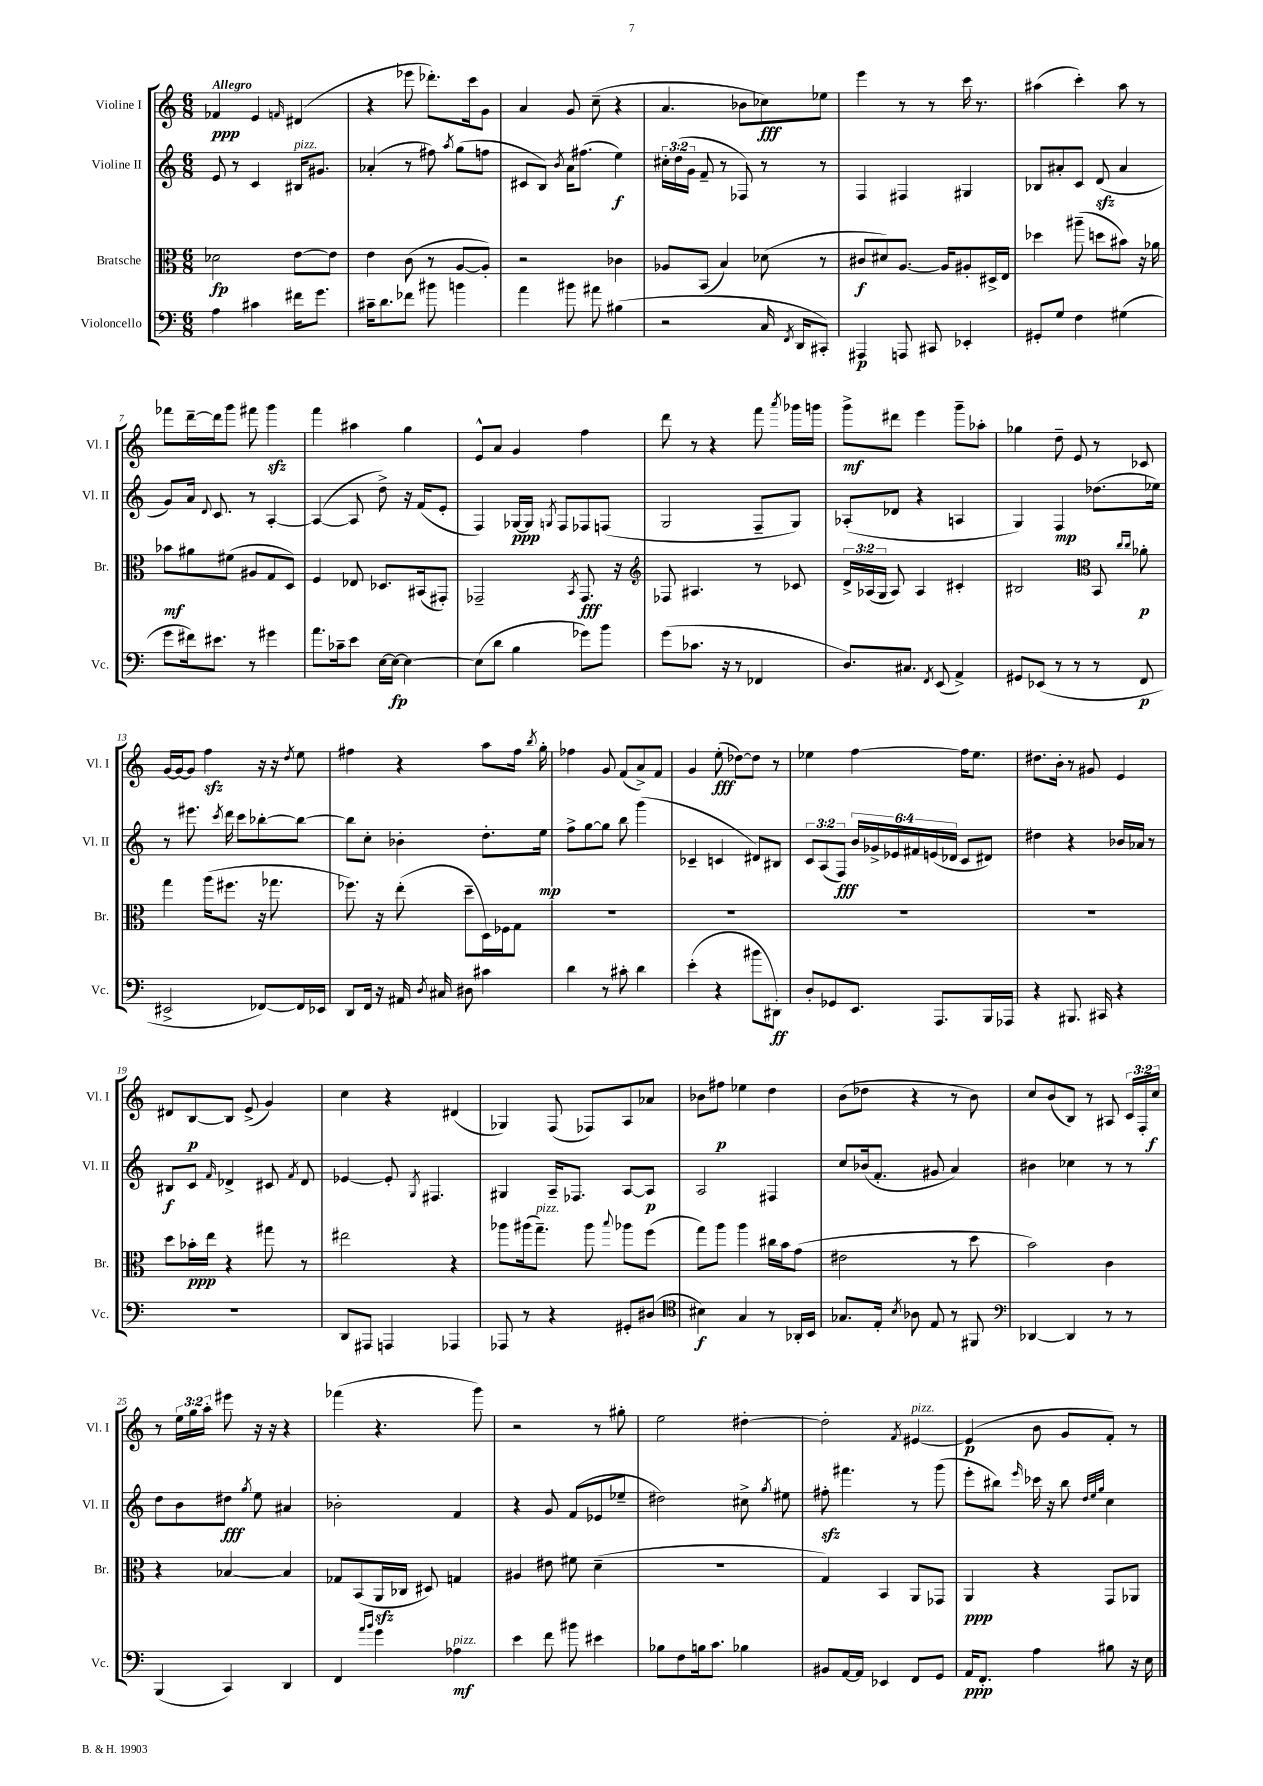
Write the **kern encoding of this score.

**kern	**dynam	**kern	**dynam	**kern	**dynam	**kern	**dynam
*part4	*part4	*part3	*part3	*part2	*part2	*part1	*part1
*staff4	*staff4	*staff3	*staff3	*staff2	*staff2	*staff1	*staff1
*I"Violoncello	*	*I"Bratsche	*	*I"Violine II	*	*I"Violine I	*
*I'Vc.	*	*I'Br.	*	*I'Vl. II	*	*I'Vl. I	*
*clefF4	*	*clefC3	*	*clefG2	*	*clefG2	*
*k[]	*	*k[]	*	*k[]	*	*k[]	*
*M6/8	*	*M6/8	*	*M6/8	*	*M6/8	*
=1	=1	=1	=1	=1	=1	=1	=1
!	!	!	!	!	!	!LO:TX:a:B:t=Allegro	!
4A\	.	2d-X\	fp	8e/	.	4f-X/	ppp
.	.	.	.	8r	.	.	.
4c#X\	.	.	.	4c/	.	4e/	.
.	.	.	.	.	.	16qqfn/	.
!	!	!	!	!LO:TX:a:i:t=pizz.	!	!	!
16f#X\KL	.	[8e\L	.	16B#X/KL	.	(4d#X/	.
8.g\J	.	.	.	8.g#X/J	.	.	.
.	.	8e\J]	.	.	.	.	.
=2	=2	=2	=2	=2	=2	=2	=2
16c#X~\KL	.	4e\	.	(4a-X'/	.	4r	.
8.d\	.	.	.	.	.	.	.
8f-X\J	.	(8c\	.	8r	.	8eee-X\	.
8b#X\	.	8r	.	8ff#X\)	.	8.ddd-X'\L)	.
.	.	.	.	8qaa/	.	.	.
4bn\	.	[8A/L	.	(8gg\L	.	.	.
.	.	.	.	.	.	16ccc\k	.
.	.	8A'/J])	.	8ffn\J	.	8g\J	.
=3	=3	=3	=3	=3	=3	=3	=3
4a\	.	2r	.	8c#X/L	.	4a/	.
.	.	.	.	8B/J)	.	.	.
.	.	.	.	8qb/	.	.	.
8b#X\	.	.	.	16a\KL	.	8g/	.
.	.	.	.	(8.ff#X\J	.	.	.
8a#X\	.	.	.	.	.	(8cc~\	.
(4B#X\	.	4c-X\	.	4ee\)	f	4r	.
=4	=4	=4	=4	=4	=4	=4	=4
2r	.	8A-X/L	.	24cc#X'\LL	.	4.a/	.
.	.	.	.	(24dd\	.	.	.
.	.	.	.	24g\JJ	.	.	.
.	.	(8BB/J	.	8f~/	.	.	.
.	.	4B/)	.	8r	.	.	.
.	.	.	.	8F-X/)	.	8b-X\L	.
16C/	.	(8d-X\	.	8r	.	8cc-X\)	fff
8qFF/	.	.	.	.	.	.	.
16DD/KL	.	.	.	.	.	.	.
8CC#X'/J)	.	8r	.	8r	.	8ee-X\J	.
=5	=5	=5	=5	=5	=5	=5	=5
4AAA#X/	p	8c#X/L	f	4F/	.	4eee\	.
.	.	8d#X/)	.	.	.	.	.
8AAAn/	.	[8.A/J	.	4F#X/	.	8r	.
8CC#X/	.	.	.	.	.	8r	.
.	.	16A/KL]	.	.	.	.	.
4EE-X'/	.	8A#X'/	.	4G#X/	.	16ccc\	.
.	.	.	.	.	.	8.r	.
.	.	16D#X^/L	.	.	.	.	.
.	.	16E/JJ	.	.	.	.	.
=6	=6	=6	=6	=6	=6	=6	=6
8GG#X'/L	.	4dd-X\	.	8B-X/L	.	(4aa#X\	.
8G/J	.	.	.	8a#X'/	.	.	.
4F\	.	(8aa#X~\	.	8c/J	.	4ccc'\)	.
.	.	8ddn\L	.	(8dzz/	.	.	.
(4G#X\	.	8b#X\J)	.	4a#/	.	8aa#\	.
.	.	16r	.	.	.	8r	.
.	.	16a-X\	.	.	.	.	.
!!LO:LB:g=z
=7	=7	=7	=7	=7	=7	=7	=7
8g\L	.	8b-X\L	mf	8g/L)	.	8fff-X\L	.
16f#X\k)	.	8a#X\	.	16a/Jk	.	[16ddd~\L	.
.	.	.	.	8qqd/	.	.	.
8.e#X\J	.	.	.	8.c/	.	16ddd\J]	.
.	.	(8f#X\J	.	.	.	8ggg\J	.
8r	.	8A#X/L	.	8r	.	8fff#X\	.
4g#X\	.	8G/	.	[4A'/	.	4gggzz\	.
.	.	8D/J)	.	.	.	.	.
=8	=8	=8	=8	=8	=8	=8	=8
8.a\L	.	4F/	.	(4A/_	.	4fff\	.
16c-X~\k	.	.	.	.	.	.	.
8e\J	.	8E-X/	.	8A/]	.	4aa#X\	.
[16E\LL	.	8.D-X/L	.	8dd^\)	.	.	.
16E\JJ_	fp	.	.	.	.	.	.
4E\_	.	.	.	16r	.	4gg\	.
.	.	(16BB#X/k	.	(16f/KL	.	.	.
.	.	8GG#X'/J)	.	8e'/J	.	.	.
=9	=9	=9	=9	=9	=9	=9	=9
(8E\L]	.	2GG-X~/	.	4F/)	.	8e^^/L	.
8d\J	.	.	.	.	.	8a/J	.
4B\	.	.	.	[16G-X/LL	ppp	4g/	.
.	.	.	.	16G-/JJ]	.	.	.
.	.	.	.	8qGn/	.	.	.
.	.	.	.	8F/L	.	.	.
.	.	8qBB/	.	.	.	.	.
8g-X\L)	.	8.GG-/	fff	8F-X/	.	4ff\	.
8b\J	.	.	.	(8Fn/J	.	.	.
.	.	16r	.	.	.	.	.
=10	=10	=10	=10	=10	=10	=10	=10
*	*	*clefG2	*	*	*	*	*
(8g\L	.	8F-X/	.	2G/	.	8ddd\	.
8.c-X\J	.	4.A#X/	.	.	.	8r	.
.	.	.	.	.	.	4r	.
16r	.	.	.	.	.	.	.
8r	.	.	.	.	.	.	.
4FF-X/	.	8r	.	8F~/L	.	8fff\	.
.	.	.	.	.	.	8qaaa/	.
.	.	8c-X/	.	8G/J)	.	16ggg-X\LL	.
.	.	.	.	.	.	16gggn\JJ	.
=11	=11	=11	=11	=11	=11	=11	=11
8.D/L)	.	24d^/LL	.	(8A-X'/L	.	8ggg^\L	mf
.	.	(24A-X/	.	.	.	.	.
.	.	24G/JJ	.	.	.	.	.
.	.	8A-/)	.	8d-X/J	.	8ddd#X\J	.
8.C#X/J	.	.	.	.	.	.	.
.	.	4A-/	.	4r	.	4eee\	.
8qFF/	.	.	.	.	.	.	.
(8EE/	.	.	.	.	.	.	.
4AA^/)	.	4c#X'/	.	4An/	.	8ggg~\L	.
.	.	.	.	.	.	8aa-X'\J	.
=12	=12	=12	=12	=12	=12	=12	=12
8GG#X/L	.	2B#X/	.	4G/)	.	4gg-X\	.
(8EE-X/J	.	.	.	.	.	.	.
8r	.	.	.	4F/	mp	8dd~\	.
8r	.	.	.	.	.	8e/	.
*	*	*clefC3	*	*	*	*	*
8r	.	8BB/	.	(8.dd-X\L	.	8r	.
.	.	16qqcc/LL	.	.	.	.	.
.	.	16qqcc/JJ	.	.	.	.	.
8FF/	p	8a-X'\	p	.	.	8c-X/	.
.	.	.	.	16ee-X\Jk)	.	.	.
!!LO:LB:g=z
=13	=13	=13	=13	=13	=13	=13	=13
2EE#X^/	.	4gg\	.	8r	.	[16g/LL	.
.	.	.	.	.	.	16g/J_	.
.	.	.	.	8.eee#X\	.	8g/J]	.
.	.	(16aa\KL	.	.	.	4ffzz\	.
.	.	.	.	8qccc/	.	.	.
.	.	8.ff#X\J	.	16ddd\	.	.	.
.	.	.	.	8ccc\L	.	.	.
[8FF-X/L)	.	16r	.	[8bb-X'\	.	16r	.
.	.	8.gg-X\	.	.	.	16r	.
.	.	.	.	.	.	8qdd/	.
16FF-/L]	.	.	.	8bb-\J_	.	8ee\	.
16EE-X/JJ	.	.	.	.	.	.	.
=14	=14	=14	=14	=14	=14	=14	=14
8DD/L	.	8.ff-X\)	.	8bb-\L]	.	4ff#X\	.
16FF/Jk	.	.	.	8cc'\J	.	.	.
16r	.	16r	.	.	.	.	.
16AA#X/	.	(8ee'\	.	4b-X'\	.	4r	.
8qD/	.	.	.	.	.	.	.
16C#X/	.	.	.	.	.	.	.
8D#X\	.	8dd~\L	.	.	.	.	.
4c#X\	.	16D\L)	.	8.dd'\L	.	8aa\L	.
.	.	16F-X\J	.	.	.	.	.
.	.	8G\J	.	.	.	16ff#\Jk	.
.	.	.	.	.	.	8qbb/	.
.	.	.	.	16ee\Jk	mp	16gg'\	.
=15	=15	=15	=15	=15	=15	=15	=15
4d\	.	2.r	.	8ff^\L	.	4ff-X\	.
.	.	.	.	[8gg\	.	.	.
8r	.	.	.	8gg\J]	.	8g/	.
8c#X'\	.	.	.	8bb\	.	(8f/L	.
4d\	.	.	.	(4ggg\	.	8a^/)	.
.	.	.	.	.	.	8f/J	.
=16	=16	=16	=16	=16	=16	=16	=16
(4e'\	.	2.r	.	4c-X~/	.	4g/	.
4r	.	.	.	4cn/	.	(8ee'\	fff
.	.	.	.	.	.	[8dd-X\L)	.
8b#X\L	.	.	.	8d#X/L)	.	8dd-\J]	.
8DD#X'\J)	ff	.	.	8B#X/J	.	8r	.
=17	=17	=17	=17	=17	=17	=17	=17
8D'/L	.	2.r	.	12c/L	.	4ee-X\	.
.	.	.	.	(12A/	.	.	.
8GG-X/	.	.	.	.	.	.	.
.	.	.	.	12F/J)	fff	.	.
8.EE/J	.	.	.	24b/LL	.	[4ff\	.
.	.	.	.	24g-X^/	.	.	.
.	.	.	.	24e-X/	.	.	.
.	.	.	.	24f#X/	.	.	.
.	.	.	.	(24en/	.	.	.
8.AAA/L	.	.	.	.	.	.	.
.	.	.	.	24d-X/JJ	.	.	.
.	.	.	.	8c/L	.	16ff\KL]	.
.	.	.	.	.	.	8.ee-\J	.
16BBB/L	.	.	.	8d#X/J)	.	.	.
16AAA-X/JJ	.	.	.	.	.	.	.
=18	=18	=18	=18	=18	=18	=18	=18
4r	.	2.r	.	4dd#X\	.	8.dd#X\L	.
.	.	.	.	.	.	16b'\Jk	.
8.BBB#X/	.	.	.	4r	.	8r	.
.	.	.	.	.	.	8g#X/	.
16CC#X/	.	.	.	.	.	.	.
4r	.	.	.	16b-X/LL	.	4e/	.
.	.	.	.	16a-X/JJ	.	.	.
.	.	.	.	8r	.	.	.
!!LO:LB:g=z
=19	=19	=19	=19	=19	=19	=19	=19
2.r	.	8dd\L	.	8B#X/L	f	8d#X/L	.
.	.	16b-X'\L	ppp	8c/J	.	[8B/	p
.	.	16ee\JJ	.	.	.	.	.
.	.	.	.	16qqf/	.	.	.
.	.	4r	.	4d-X^/	.	8B/J]	.
.	.	.	.	.	.	(8e^/	.
.	.	8gg#X\	.	8c#X/	.	4g/)	.
.	.	.	.	8qf/	.	.	.
.	.	8r	.	8d-/	.	.	.
=20	=20	=20	=20	=20	=20	=20	=20
8DD/L	.	2ee#X\	.	[4e-X/	.	4cc\	.
8AAA#X/J	.	.	.	.	.	.	.
4AAAn/	.	.	.	8e-'/]	.	4r	.
.	.	.	.	8qG/	.	.	.
.	.	.	.	4.F#X/	.	.	.
4AAA-X/	.	4r	.	.	.	(4d#X/	.
=21	=21	=21	=21	=21	=21	=21	=21
8AAA-X/	.	8aa-X\L	.	4G#X/	.	4G-X/)	.
8r	.	(16aa#X\k	.	.	.	.	.
!	!	!LO:TX:a:i:t=pizz.	!	!	!	!	!
.	.	8.gg~\J)	.	.	.	.	.
4r	.	.	.	16A~/KL	.	(8F/	.
.	.	.	.	8.F-X/J	.	.	.
.	.	8aa#\	.	.	.	8F-X/L)	.
.	.	8qqbb/	.	.	.	.	.
8GG#X'/L	.	8aa-X\L	.	[8A/L	.	8A/	.
(8D#X/J	.	(8ff\J	.	8A/J]	p	8a-X/J	.
=22	=22	=22	=22	=22	=22	=22	=22
*clefC4	*	*	*	*	*	*	*
4B#X\)	f	8gg\L)	.	2A/	.	8b-X\L	.
.	.	8aa\J	.	.	.	8ff#X\J	p
4G/	.	4aa\	.	.	.	4ee-X\	.
8r	.	16cc#X\LL	.	4F#X/	.	4dd\	.
.	.	16b\J	.	.	.	.	.
16AA-X'/LL	.	(8g\J	.	.	.	.	.
16BB/JJ	.	.	.	.	.	.	.
=23	=23	=23	=23	=23	=23	=23	=23
8.G-X/L	.	2e#X\	.	8cc/L	.	(8b\L	.
.	.	.	.	(16b-X/k	.	8dd-X\J	.
16E'/Jk	.	.	.	8.f'/J	.	.	.
8qB/	.	.	.	.	.	.	.
8A-X\	.	.	.	.	.	4r	.
8E/	.	.	.	8g#X/	.	.	.
8r	.	8r	.	4a/)	.	8r	.
8FF#X/	.	8dd\	.	.	.	8b\)	.
=24	=24	=24	=24	=24	=24	=24	=24
*clefF4	*	*	*	*	*	*	*
[4DD-X/	.	2b\)	.	4b#X\	.	8cc/L	.
.	.	.	.	.	.	(8b/	.
4DD-/]	.	.	.	4cc-X\	.	8B/J)	.
.	.	.	.	.	.	8r	.
8r	.	4c\	.	8r	.	8A#X/	.
8r	.	.	.	8r	.	24c/LL	.
.	.	.	.	.	.	24F'/	.
.	.	.	.	.	.	24cc/JJ	f
!!LO:LB:g=z
=25	=25	=25	=25	=25	=25	=25	=25
(4BBB/	.	4r	.	8dd\L	.	8r	.
.	.	.	.	8b\	.	24ee\LL	.
.	.	.	.	.	.	24gg\	.
.	.	.	.	.	.	24aa'\JJ	.
4CC/)	.	[4B-X/	.	8dd#X\J	fff	8eee#X\	.
.	.	.	.	8qgg/	.	.	.
.	.	.	.	8ee\	.	16r	.
.	.	.	.	.	.	16r	.
4DD/	.	4B-/]	.	4a#X/	.	4r	.
=26	=26	=26	=26	=26	=26	=26	=26
4FF/	.	8G-X/L	.	2b-X'\	.	(4fff-X\	.
.	.	(8BB/	.	.	.	.	.
16qqa/LL	.	.	.	.	.	.	.
16qqb/JJ	.	.	.	.	.	.	.
4g\	.	16AAzz/L	.	.	.	4.r	.
.	.	16C-X/JJ	.	.	.	.	.
.	.	8D#X/)	.	.	.	.	.
!LO:TX:a:i:t=pizz.	!	!	!	!	!	!	!
4A-X\	mf	4Gn/	.	4f/	.	.	.
.	.	.	.	.	.	8ggg\)	.
=27	=27	=27	=27	=27	=27	=27	=27
4e\	.	4A#X/	.	4r	.	2r	.
8f\	.	8e#X\	.	8g/	.	.	.
8b#X\	.	8f#X\	.	(8f/L	.	.	.
4e#X\	.	(4d~\	.	8e-X/	.	8r	.
.	.	.	.	8ee-X~/J	.	8gg#X'\	.
=28	=28	=28	=28	=28	=28	=28	=28
8B-X\L	.	2.r	.	2dd#X\)	.	2ee\	.
8F\	.	.	.	.	.	.	.
16Bn\k	.	.	.	.	.	.	.
8.c\J	.	.	.	.	.	.	.
4B-X\	.	.	.	8cc#X^\	.	[4dd#X'\	.
.	.	.	.	8qgg/	.	.	.
.	.	.	.	8ee#X\	.	.	.
=29	=29	=29	=29	=29	=29	=29	=29
8BB#X/L	.	4G/)	.	8ff#Xzz'\	.	2dd#'\]	.
[16AA/L	.	.	.	4.fff#X\	.	.	.
16AA/JJ]	.	.	.	.	.	.	.
4EE-X/	.	4BB/	.	.	.	.	.
.	.	.	.	.	.	8qf/	.
!	!	!	!	!	!	!LO:TX:a:i:t=pizz.	!
8FF/L	.	8AA/L	.	8r	.	[4e#X/	.
8GG/J	.	8GG-X/J	.	(8ggg\	.	.	.
=30	=30	=30	=30	=30	=30	=30	=30
16AA/KL	ppp	4AA/	ppp	8eee'\L	.	(4e#/]	p
8.FF'/J	.	.	.	.	.	.	.
.	.	.	.	8bb#X\J)	.	.	.
.	.	.	.	16qqeee/	.	.	.
4A\	.	4r	.	16ccc-X\	.	8b\	.
.	.	.	.	16r	.	.	.
.	.	.	.	8bb#\	.	8g/L	.
.	.	.	.	32qqdd/LLL	.	.	.
.	.	.	.	32qqee/	.	.	.
.	.	.	.	32qqgg/JJJ	.	.	.
8B#X\	.	8GG/L	.	4cc\	.	8f'/J)	.
16r	.	8AA-X/J	.	.	.	8r	.
16E\	.	.	.	.	.	.	.
==	==	==	==	==	==	==	==
*-	*-	*-	*-	*-	*-	*-	*-
